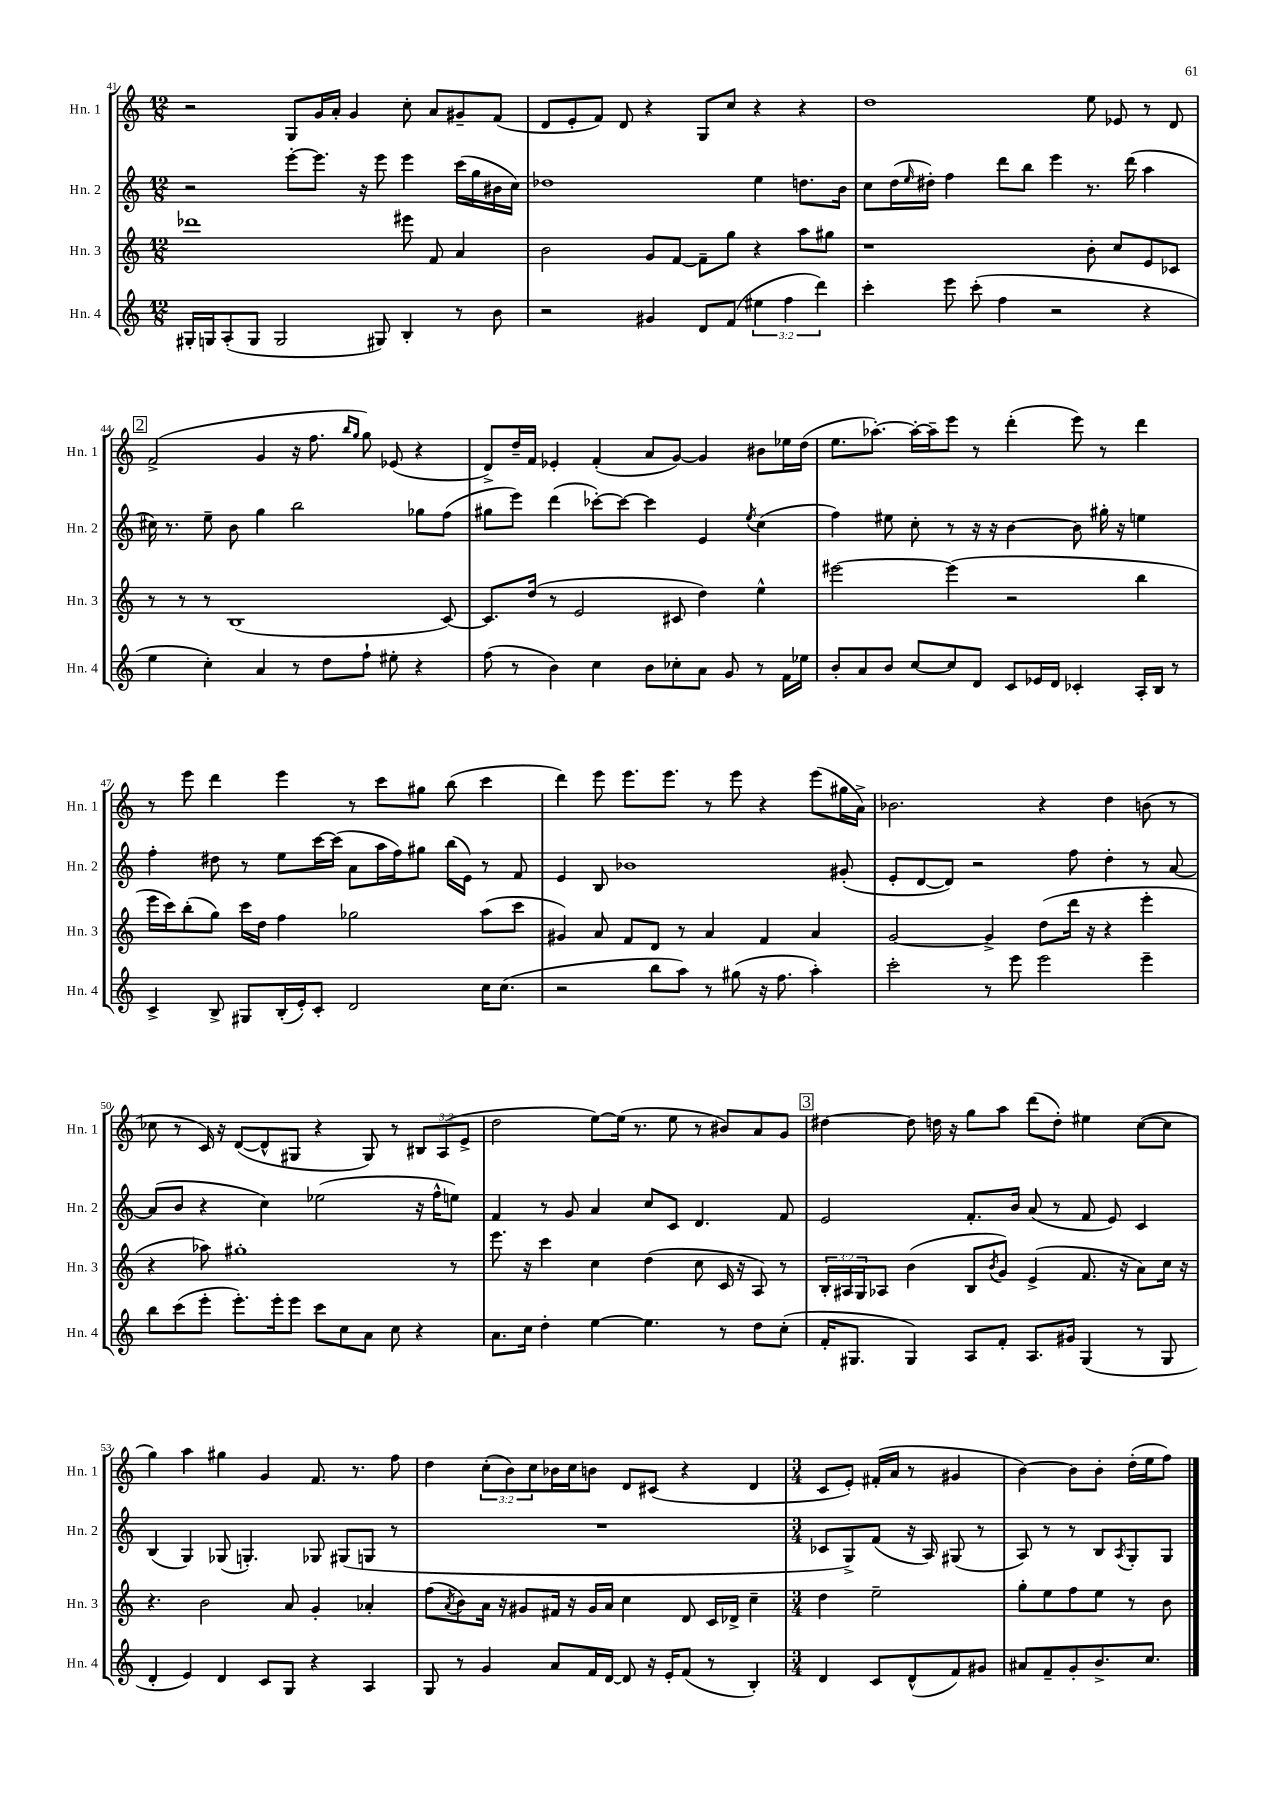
<<
\new StaffGroup <<
\new Staff = "s0" \with { instrumentName = "Hn. 1" shortInstrumentName = "Hn. 1" } {
    \clef treble \key c \major \numericTimeSignature \time 12/8 \override Staff.TupletNumber.text = #tuplet-number::calc-fraction-text
    r2 g8 g'16 a'16-. g'4 c''8-. a'8 gis'8-- f'8( |
    d'8 e'8-. f'8) d'8 r4 g8 c''8 r4 r4 |
    d''1 e''8 ees'8 r8 d'8 |
    \mark \markup { \box "2" } f'2->( g'4 r16 f''8. \grace { b''16 g''16 } g''8) ees'8( r4 |
    d'8->) d''16-- f'16 ees'4-. f'4-.( a'8 g'8~) g'4 bis'8 ees''16 d''16( |
    e''8. aes''8.~-.) aes''16~-. aes''16-- e'''8 r8 d'''4-.( e'''8) r8 d'''4 |
    r8 e'''8 d'''4 e'''4 r8 c'''8 gis''8 b''8( c'''4 |
    d'''4) e'''8 e'''8. e'''8. r8 e'''8 r4 e'''8( gis''16 a'16->) |
    bes'2. r4 d''4 b'8( r8 |
    ces''8 r8 c'16) r16 d'8~( d'8-^ gis8 r4 gis8) r8 \tuplet 3/2 { bis8 a8( e'8-> } |
    d''2 e''8~) e''16( r8. e''8 r8 bis'8) a'8 g'8 |
    \mark \markup { \box "3" } dis''4~ dis''8 d''16 r16 g''8 a''8 d'''8( d''8-.) eis''4 c''8~( c''8 |
    g''4) a''4 gis''4 g'4 f'8. r8. f''8 |
    d''4 \tuplet 3/2 { c''8-.( b'8) c''8 } bes'16 c''16 b'8 d'8 cis'8( r4 d'4 |
    \numericTimeSignature \time 3/4 c'8 e'8-.) fis'16-.( a'16 r8 gis'4 |
    b'4~) b'8 b'8-. d''16-.( e''16 f''8) \bar "|." |
}
\new Staff = "s1" \with { instrumentName = "Hn. 2" shortInstrumentName = "Hn. 2" } {
    \clef treble \key c \major \numericTimeSignature \time 12/8
    r2 e'''8~-. e'''8. r16 e'''8 e'''4 c'''16( g''16 bis'16 c''16) |
    des''1 e''4 d''8. b'16 |
    c''8 d''16( \grace { e''16 } dis''16-.) f''4 d'''8 b''8 e'''4 r8. d'''16( a''4 |
    \mark \markup { \box "2" } cis''16) r8. e''8-- b'8 g''4 b''2 ges''8 f''8( |
    gis''8 e'''8) d'''4( ces'''8~-.) ces'''8~ ces'''4 e'4 \acciaccatura { e''8 } c''4( |
    f''4) eis''8 c''8-. r8 r16 r16 b'4~ b'8 gis''16-. r16 e''4 |
    f''4-. dis''8 r8 e''8 c'''16~ c'''16( a'8 a''16 f''16) gis''8 b''16( e'16) r8 f'8 |
    e'4 b8 bes'1 gis'8-.( |
    e'8-. d'8~ d'8) r2 f''8 d''4-. r8 a'8~ |
    a'8( b'8 r4 c''4) ees''2( r16 f''16-^ e''8) |
    f'4 r8 g'8 a'4 c''8 c'8 d'4. f'8 |
    \mark \markup { \box "3" } e'2 f'8.-. b'16 a'8( r8 f'8 e'8) c'4 |
    b4( g4) ges8( g4.-.) ges8 gis8( g8 r8 |
    R1. |
    \numericTimeSignature \time 3/4 ces'8 g8->) f'8( r16 a16) gis8( r8 |
    a8) r8 r8 b8 \acciaccatura { a8 } g8-. g8 \bar "|." |
}
\new Staff = "s2" \with { instrumentName = "Hn. 3" shortInstrumentName = "Hn. 3" } {
    \clef treble \key c \major \numericTimeSignature \time 12/8 \override Staff.TupletNumber.text = #tuplet-number::calc-fraction-text
    des'''1 eis'''8 f'8 a'4 |
    b'2 g'8 f'8~ f'8-- g''8 r4 a''8 gis''8 |
    r1 b'8-. c''8 e'8 ces'8 |
    \mark \markup { \box "2" } r8 r8 r8 b1( c'8~) |
    c'8. d''16( r8 e'2 cis'8 d''4) e''4-^ |
    eis'''2~ eis'''4( r2 b''4 |
    e'''16 c'''16) b''8-.( g''8) c'''16 d''16 f''4 ges''2 a''8( c'''8 |
    gis'4) a'8 f'8 d'8 r8 a'4 f'4 a'4 |
    g'2~ g'4-> d''8( d'''16 r16 r4 e'''4-. |
    r4 aes''8) gis''1-. r8 |
    e'''8. r16 c'''4 c''4 d''4( c''8 c'16 r16 a8) r8 |
    \mark \markup { \box "3" } \tuplet 3/2 { b16-. ais16 g16 } aes8 b'4( b8 \acciaccatura { b'8 } g'8) e'4->( f'8. r16 a'8) c''16 r16 |
    r4. b'2 a'8 g'4-. aes'4-. |
    f''8( \acciaccatura { a'8 } b'8) a'16 r16 gis'8 fis'16 r16 gis'16 a'16 c''4 d'8 c'16 des'16-> c''4-- |
    \numericTimeSignature \time 3/4 d''4 e''2-- |
    g''8-. e''8 f''8 e''8 r8 b'8 \bar "|." |
}
\new Staff = "s3" \with { instrumentName = "Hn. 4" shortInstrumentName = "Hn. 4" } {
    \clef treble \key c \major \numericTimeSignature \time 12/8 \override Staff.TupletNumber.text = #tuplet-number::calc-fraction-text
    gis16-. g16 a8-.( g8 g2 gis8) b4-. r8 b'8 |
    r2 gis'4 d'8 f'8( \tuplet 3/2 { eis''4 f''4 d'''4) } |
    c'''4-. e'''8 c'''8-.( f''4 r2 r4 |
    \mark \markup { \box "2" } e''4 c''4-.) a'4 r8 d''8 f''8-! eis''8-. r4 |
    f''8( r8 b'4) c''4 b'8 ces''8-. a'8 g'8 r8 f'16 ees''16 |
    b'8-. a'8 b'8 c''8~ c''8 d'8 c'8 ees'16 d'16 ces'4-. a16-. b16 r8 |
    c'4-> b8-> gis8 b16-.( e'16-.) c'8-. d'2 c''16 c''8.( |
    r2 b''8 a''8) r8 gis''8( r16 f''8. a''4-.) |
    c'''2-. r8 e'''8 e'''2 e'''4-- |
    b''8 c'''8( e'''8-. e'''8.-.) e'''16-. e'''8 c'''8 c''8 a'8 c''8 r4 |
    a'8. c''16 d''4-. e''4~ e''4. r8 d''8 c''8-.( |
    \mark \markup { \box "3" } f'16-. gis8. gis4) a8 f'8-. a8. gis'16 gis4( r8 gis8 |
    d'4-. e'4) d'4 c'8 g8 r4 a4 |
    g8 r8 g'4 a'8 f'16 d'16~ d'8 r16 e'16-. f'8( r8 b4-.) |
    \numericTimeSignature \time 3/4 d'4 c'8 d'8-^( f'8) gis'8 |
    ais'8 f'8-- g'8-. b'8.-> c''8. \bar "|." |
}
>>
>>
\layout { \context { \Score currentBarNumber = #41 } }
